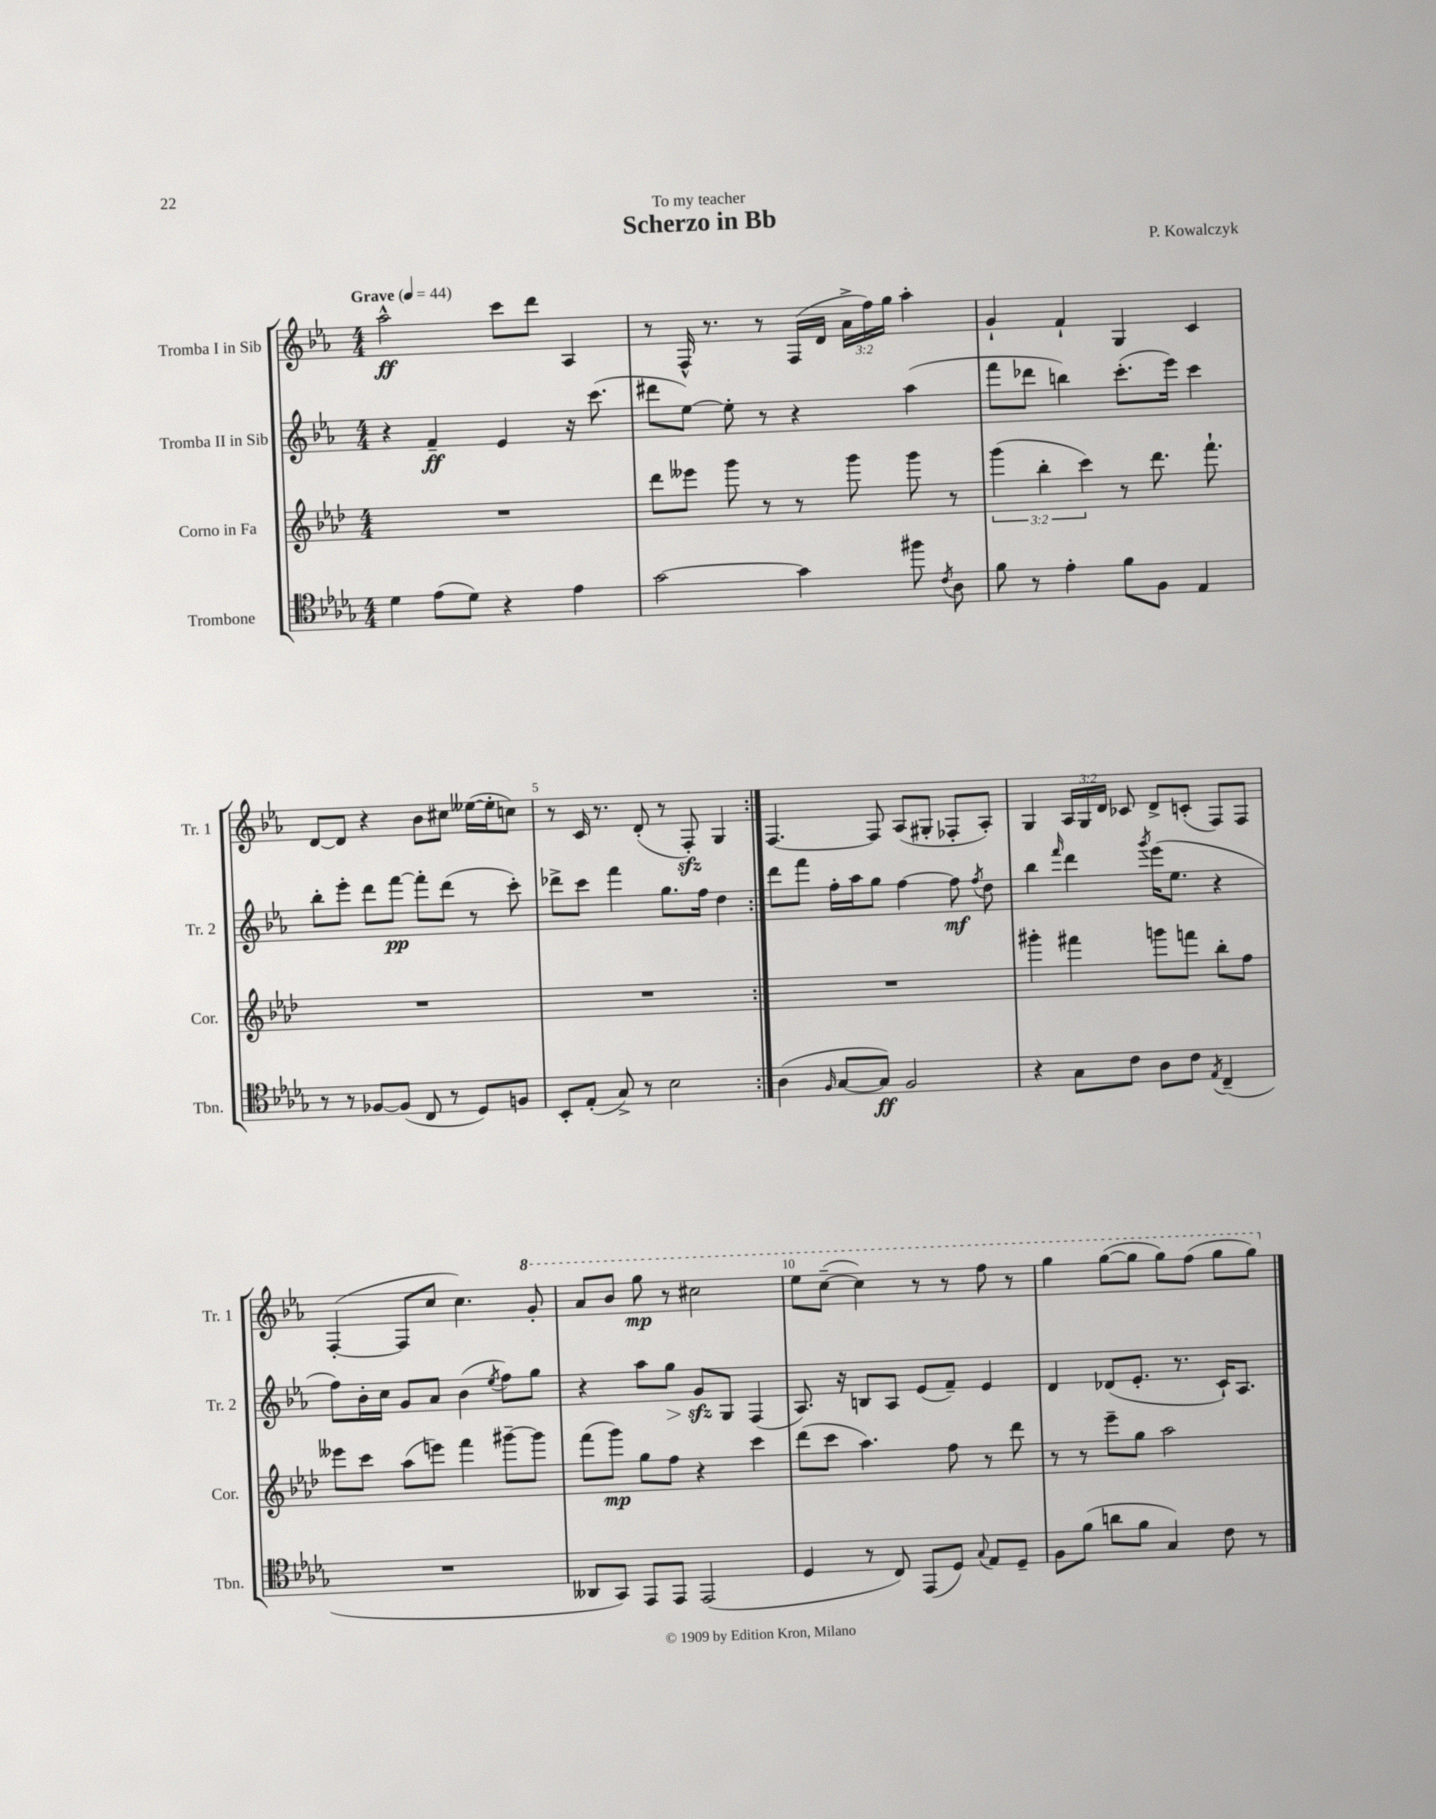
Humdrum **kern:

**kern	**kern	**kern	**kern
*staff4	*staff3	*staff2	*staff1
*clefC4	*clefG2	*clefG2	*clefG2
*k[b-e-a-d-g-]	*k[b-e-a-d-]	*k[b-e-a-]	*k[b-e-a-]
*M4/4	*M4/4	*M4/4	*M4/4
*MM44	*MM44	*MM44	*MM44
4d-\	1r	4r	2aa-^^\
(8e-\L	.	4f~/	.
8d-\J)	.	.	.
4r	.	4e-/	8ccc\L
.	.	.	8ddd\J
4e-\	.	16r	4A-/
.	.	(8.ccc\	.
=	=	=	=
[2g-\	8ddd-\L	8ddd#\L	8r
.	8eee--\J	[8ee-\J)	16F^^/
.	.	.	8.r
.	8ggg\	8ee-'\]	.
.	8r	8r	8r
4g-\]	8r	4r	(16F/LL
.	.	.	16d/JJ
.	8ggg\	.	24a-^\LL
.	.	.	24ff\)
.	.	.	24gg\JJ
8ff#\	8ggg\	(4aa-\	4aa-'\
8qc/	.	.	.
8A-\	8r	.	.
=	=	=	=
8f\	(6ggg\	8fff\L	4g`/
8r	.	8ddd-\J	.
.	6bb-'\	.	.
4e-'\	.	4bb\)	4f`/
.	6ccc\)	.	.
8f\L	8r	(8.ccc'\L	4G/
8F\J	8.ddd-\	.	.
.	.	16eee-\Jk)	.
4E-/	.	4ccc\	4c/
.	8.fff`\	.	.
=	=	=	=
8r	1r	8bb-'\L	[8d/L
8r	.	8eee-'\J	8d/]J
[8F-/L	.	8ddd\L	4r
(8F-/]J	.	[8fff\J	.
8C/	.	8fff'\]L	8b-\L
8r	.	(8ddd\J	8cc#\J
8D-/L)	.	8r	([16ee--\LL
.	.	.	16ee--'\]J
8F/J	.	8ccc'\)	8cc\J)
=	=	=	=
8BB-'/L	1r	8ddd-^\L	8r
(8E-'/J	.	8ccc\J	16c/
.	.	.	8.r
8G-^/)	.	4fff\	.
8r	.	.	(8d'/
2B-\	.	8.gg\L	8r
.	.	.	8F'/)
.	.	16ff\Jk	.
.	.	4dd\	4G/
=:|!	=:|!	=:|!	=:|!
(4A-\	1r	8ddd\L	[4.F/
.	.	8fff\J	.
16qqF/	.	.	.
[8G-/L	.	16ff'\LL	.
.	.	16aa-\J	.
8G-/]J)	.	8gg\J	8F/]
2F/	.	[4ff\	(8A-/L
.	.	.	8G#'/J
.	.	8ff\]	8F-'/L
.	.	8qff/	.
.	.	8dd\	8A-'/J)
=	=	=	=
4r	4ggg#'\	4bb-\	4G/
.	.	16qqfff/	.
8G-\L	4fff#\	4ddd\	24A-/LL
.	.	.	24G/
.	.	.	24d/JJ
8c\J	.	.	8c-/
.	.	8qggg/	.
8A-\L	8ggg\L	(16eee-\LK	8d^/L
.	.	8.ee-\J	.
8c\J	8fff\J	.	(8c'/J
8qE-/	.	.	.
(4C~/	8bb-'\L	4r	8F/L)
.	8ff\J	.	8F/J
=	=	=	=
1r	8eee--\L	8ff\L)	([4F'/
.	8ccc\J	16b-'\L	.
.	.	16cc\JJ	.
.	(8aa-\L	8g/L	8F/]L
.	8eee\J)	8a-/J	8cc/J
.	4fff\	(4b-\	4.cc\)
.	.	8qee-/	.
.	[8ggg#~\L	8ff\L)	.
.	8ggg#\]J	8gg\J	8gg'/
=	=	=	=
8AA--/L	(8fff\L	4r	8aa-/L
8GG-/J)	8ggg\J)	.	8bb-/J
8EE-/L	8gg\L	8aa-\L	8ggg\
8EE-/J	8ff\J	8gg\J	8r
(2EE-/	4r	8g/L	2ccc#\
.	.	8G/J	.
.	4ccc\	(4F/	.
=	=	=	=
4D-/	(8ddd-\L	8.A-/)	8eee-\L
.	8ccc\J	.	([8ccc~\J
.	.	16r	.
8r	4.aa-\)	8B/L	4ccc\])
8C/)	.	8A-/J	.
(8EE-/L	.	(8e-/L	8r
8D-/J)	8ff\	8f~/J)	8r
8qqG-/	.	.	.
8E-/L	8r	4e-/	8fff\
8D-~/J	8ddd-\	.	8r
=	=	=	=
8F\L	8r	4d/	4ggg\
(8f\J	8r	.	.
8a\L	8eee-~\L	(8d-/L	([8ggg\L
8f\J	8gg\J	8.e-'/J	8ggg\]J
4G-/)	2aa-\	.	8ggg\L)
.	.	8.r	.
.	.	.	(8fff\J
8c\	.	16c`/LK)	8ggg\L
.	.	8.A-/J	.
8r	.	.	8ggg\J)
==	==	==	==
*-	*-	*-	*-
